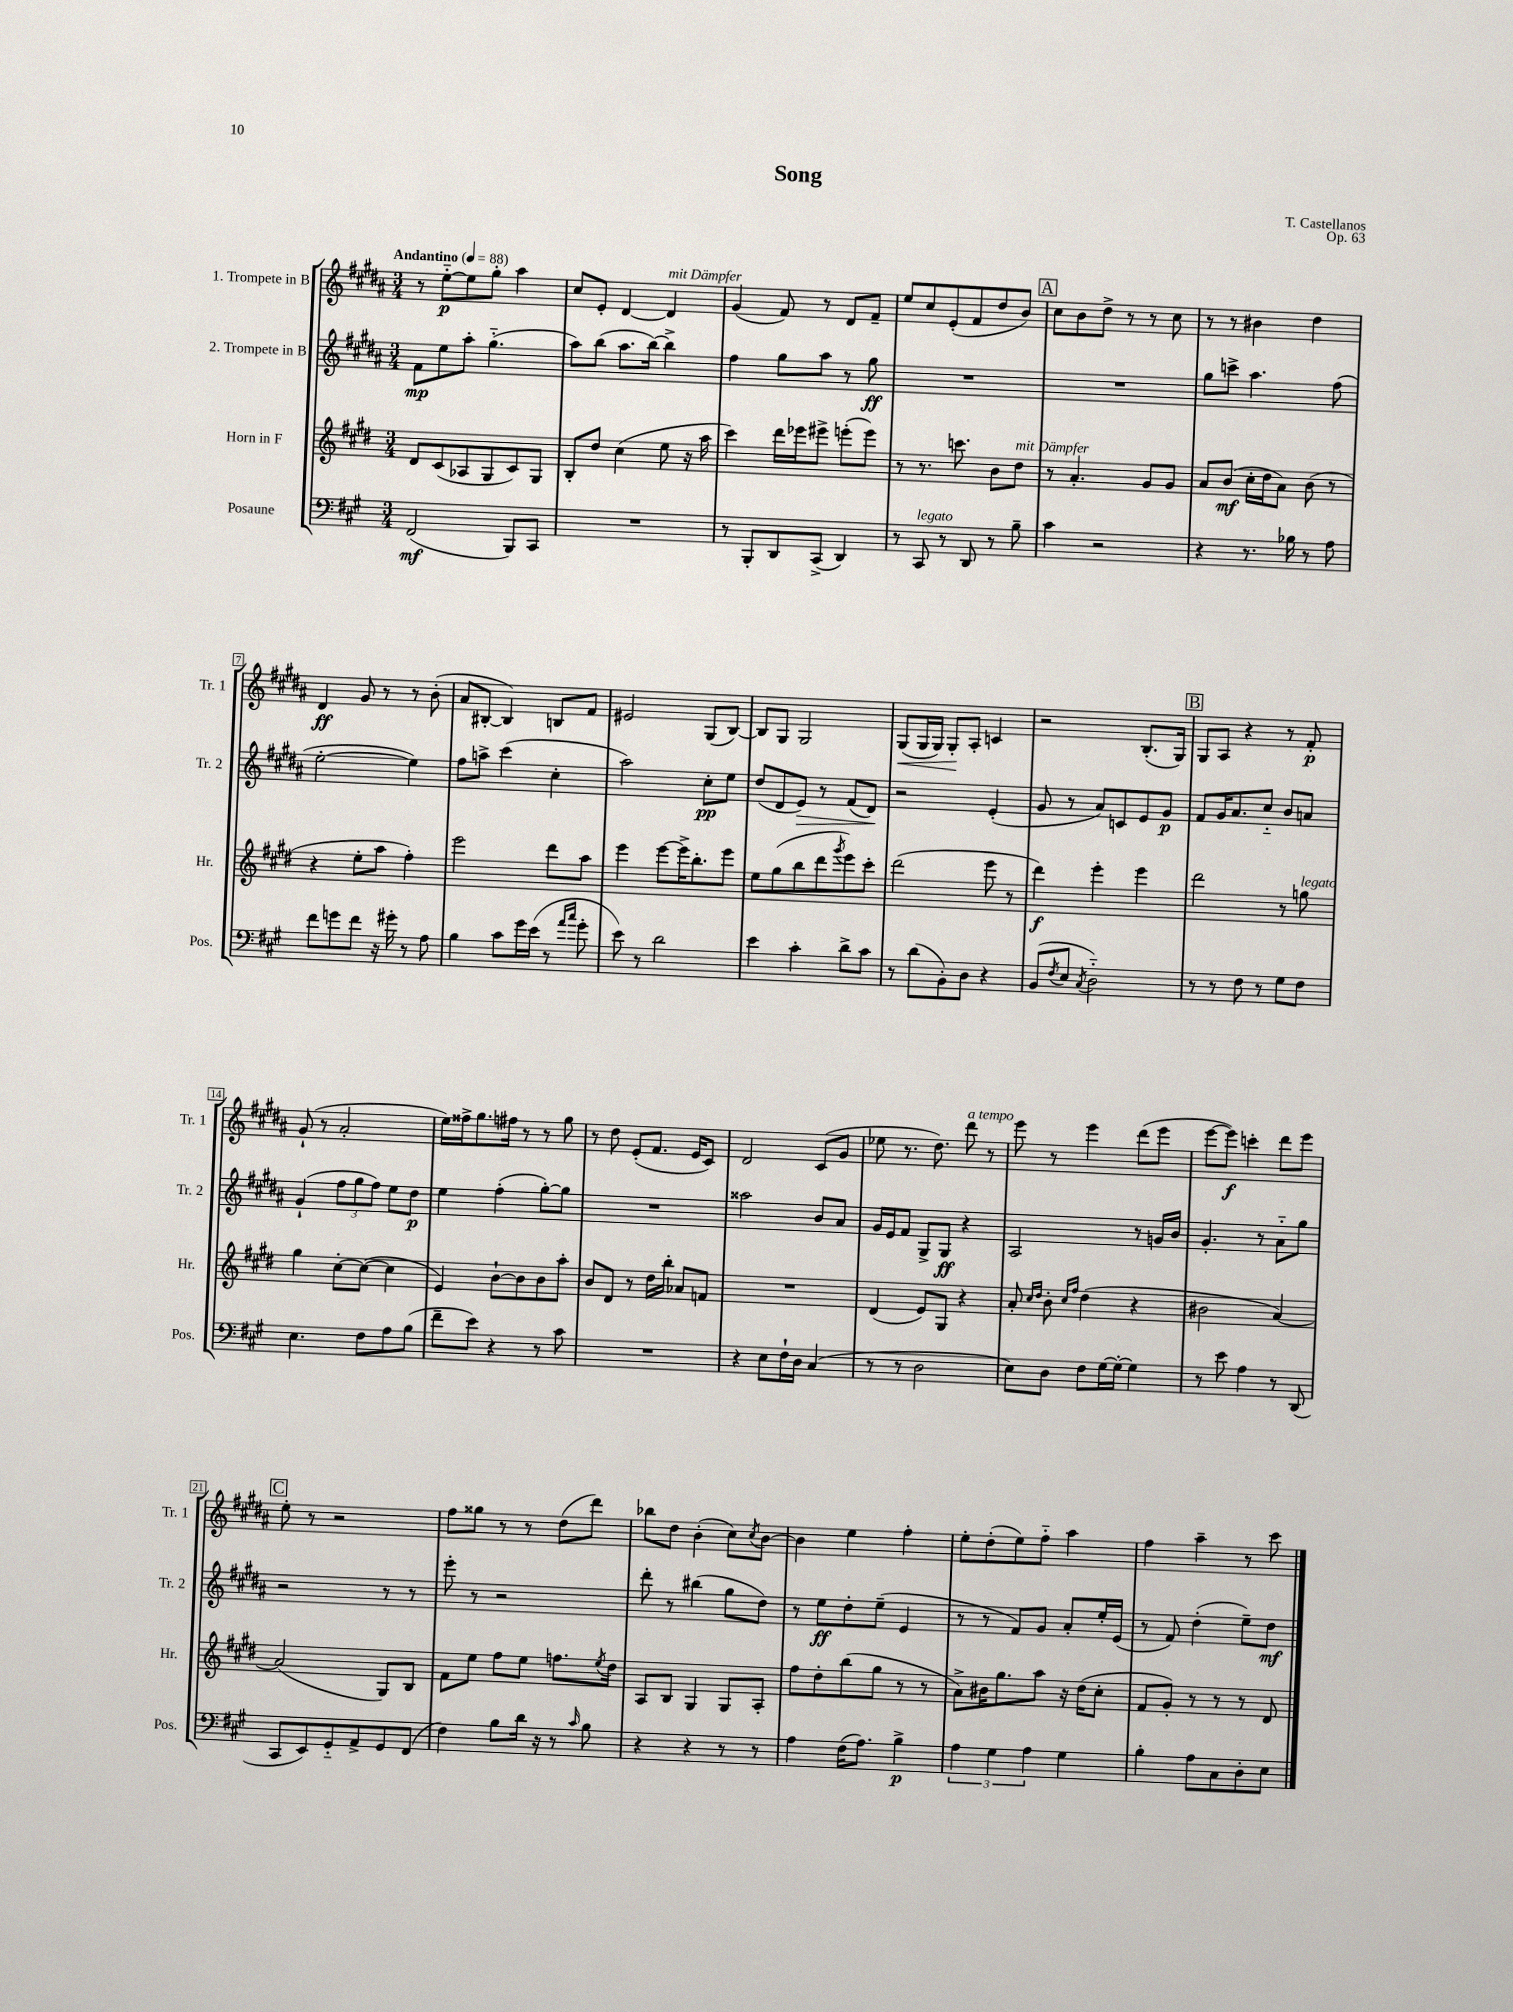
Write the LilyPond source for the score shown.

\header { title = "Song" composer = "T. Castellanos" opus = "Op. 63" }
<<
\new StaffGroup <<
\new Staff = "s0" \with { instrumentName = "1. Trompete in B" shortInstrumentName = "Tr. 1" } {
    \clef treble \key b \major \numericTimeSignature \time 3/4 \tempo "Andantino" 4 = 88
    r8 e''8~-_\p e''8 gis''8-. ais''4 |
    cis''8 e'8-. dis'4~ dis'4^\markup { \italic "mit Dämpfer" } |
    gis'4( fis'8) r8 dis'8 fis'8-- |
    e''8 cis''8 e'8-.( fis'8 dis''8 b'8) |
    \mark \markup { \box "A" } cis''8 b'8 dis''8-> r8 r8 cis''8 |
    r8 r8 bis'4 dis''4 |
    dis'4\ff gis'8 r8 r8 b'8-.( |
    ais'8 bis8~-. bis4) b8 fis'8 |
    eis'2 gis8( b8~) |
    b8 gis8 gis2 |
    gis8\<( gis16 gis16) gis8-.\! ais8-. c'4 |
    r2 b8.-.( gis16) |
    \mark \markup { \box "B" } gis8 ais8 r4 r8 fis'8-.\p |
    gis'8-!( r8 ais'2-. |
    e''16) fisis''16-> gis''8. fis''16 r8 r8 gis''8 |
    r8 dis''8 e'8-.( fis'8. e'16 cis'8) |
    dis'2 cis'8( gis'8 |
    ees''8 r8. dis''8.) dis'''8^\markup { \italic "a tempo" } r8 |
    e'''8 r8 e'''4 dis'''8( e'''8 |
    e'''8~ e'''8\f) c'''4-. dis'''8 e'''8 |
    \mark \markup { \box "C" } e''8-. r8 r2 |
    fis''8 gisis''8 r8 r8 dis''8( dis'''8) |
    bes''8 dis''8 b'4-.( cis''8) \acciaccatura { cis''8 } b'8~ |
    b'4 e''4 fis''4-. |
    e''8-. dis''8-.( e''8) fis''8-_ ais''4 |
    fis''4 ais''4-- r8 cis'''8 \bar "|." |
}
\new Staff = "s1" \with { instrumentName = "2. Trompete in B" shortInstrumentName = "Tr. 2" } {
    \clef treble \key b \major \numericTimeSignature \time 3/4
    fis'8\mp e''8 ais''8-. gis''4.-_( |
    ais''8) b''8( ais''8. b''16~) b''4-> |
    fis''4 gis''8 ais''8 r8 gis''8\ff |
    R2. |
    \mark \markup { \box "A" } R2. |
    gis''8 c'''8-> ais''4. fis''8( |
    e''2~-. e''4) |
    fis''8 a''8-> cis'''4( cis''4-. |
    ais''2) cis''8-.\pp e''8 |
    dis''8( dis'8 e'8\>) r8 fis'8( dis'8\!) |
    r2 e'4-.( |
    gis'8 r8 ais'8) c'8 e'8 gis'8\p |
    \mark \markup { \box "B" } fis'8 gis'16 ais'8. cis''8-_ b'8 a'8 |
    gis'4-!( \tuplet 3/2 { fis''8 gis''8 fis''8) } e''8 dis''8\p |
    e''4 fis''4-.( gis''8~-.) gis''8 |
    R2. |
    aisis''2 b'8 ais'8 |
    gis'16 e'16 fis'8 gis8-> gis8\ff r4 |
    ais2 r8 g'16 b'16 |
    gis'4.-. r8 ais'8-_ gis''8 |
    \mark \markup { \box "C" } r2 r8 r8 |
    e'''8-. r8 r2 |
    dis'''8-. r8 bis''4( gis''8 dis''8) |
    r8 e''8\ff dis''8-. e''8--( e'4 |
    r8 r8 fis'8) gis'8 ais'8-. e''16-. e'16( |
    r8 fis'8) dis''4-.( e''8--) dis''8\mf \bar "|." |
}
\new Staff = "s2" \with { instrumentName = "Horn in F" shortInstrumentName = "Hr." } {
    \clef treble \key e \major \numericTimeSignature \time 3/4
    dis'8 cis'8( aes8 gis8 cis'8) gis8 |
    b8-. dis''8 cis''4( e''8 r16 a''16 |
    cis'''4) dis'''16 ees'''16 eis'''8-> e'''8-.( e'''8) |
    r8 r8. c'''8. b'8 dis''8^\markup { \italic "mit Dämpfer" } |
    \mark \markup { \box "A" } r8 a'4.-. gis'8 gis'8 |
    a'8 b'8\mf( cis''16-. dis''16 a'8) b'8( r8 |
    r4 e''8-. a''8 fis''4-.) |
    e'''2 dis'''8 a''8 |
    e'''4 e'''8~ e'''16-> b''8.-. e'''8 |
    e''8 gis''8( b''8 dis'''8 \acciaccatura { gis'''8 } e'''8) cis'''8-. |
    dis'''2( e'''8 r8 |
    dis'''4\f) e'''4-. e'''4 |
    \mark \markup { \box "B" } dis'''2 r8 g''8^\markup { \italic "legato" } |
    gis''4 cis''8~-. cis''8~( cis''4 |
    e'4) b'8~-! b'8 b'8 a''8-. |
    b'8 dis'8 r8 dis''16 b''16-. aes'8 f'8 |
    R2. |
    dis'4( e'8) gis8 r4 |
    a'8-. \grace { cis''16 dis''16 } b'8-. \grace { cis''16 fis''16 } dis''4( r4 |
    bis'2 a'4~) |
    \mark \markup { \box "C" } a'2( gis8) b8 |
    fis'8 e''8 fis''8 e''8 f''8. \acciaccatura { e''8 } dis''16 |
    a8 b8 gis4 gis8 a8-. |
    fis''8 dis''8-. b''8( gis''8 r8 r8 |
    a'8->) bis'16 gis''8. a''8 r16 dis''16( cis''8-. |
    fis'8 gis'8-.) r8 r8 r8 dis'8 \bar "|." |
}
\new Staff = "s3" \with { instrumentName = "Posaune" shortInstrumentName = "Pos." } {
    \clef bass \key a \major \numericTimeSignature \time 3/4
    fis,2\mf( b,,8) cis,8 |
    R2. |
    r8 b,,8-. d,8 cis,8->( d,4) |
    r8 cis,8^\markup { \italic "legato" } r8 d,8 r8 b8-- |
    \mark \markup { \box "A" } cis'4 r2 |
    r4 r8. bes16 r8 a8 |
    fis'8 g'8 fis'8 r16 gis'16-. r8 a8 |
    b4 cis'8 gis'16 e'16( r8 \grace { a'16 cis''16 } gis'8-. |
    e'8) r8 d'2 |
    e'4 cis'4-. d'8-> cis'8 |
    r8 d'8( b,8-.) d8 r4 |
    b,8( \acciaccatura { fis8 } e8 \acciaccatura { cis8 } d2-_) |
    \mark \markup { \box "B" } r8 r8 fis8 r8 gis8 fis8 |
    e4. fis8 a8 b8( |
    fis'8-- e'8) r4 r8 cis'8 |
    R2. |
    r4 e8 fis16-! d16 cis4( |
    r8 r8 d2 |
    e8) d8 fis8 gis16~ gis16~-. gis4 |
    r8 e'8 a4 r8 d,8( |
    \mark \markup { \box "C" } cis,8 e,8) gis,8-_ a,8-> gis,8 fis,8( |
    fis4) b8 d'16 r16 r8 \grace { cis'16 } b8 |
    r4 r4 r8 r8 |
    a4 fis16( a8.) b4->\p |
    \tuplet 3/2 { a4 gis4 a4 } gis4 |
    b4-. a8 cis8 d8-. e8 \bar "|." |
}
>>
>>
\layout { \context { \Score \override BarNumber.stencil = #(make-stencil-boxer 0.1 0.3 ly:text-interface::print) } }
